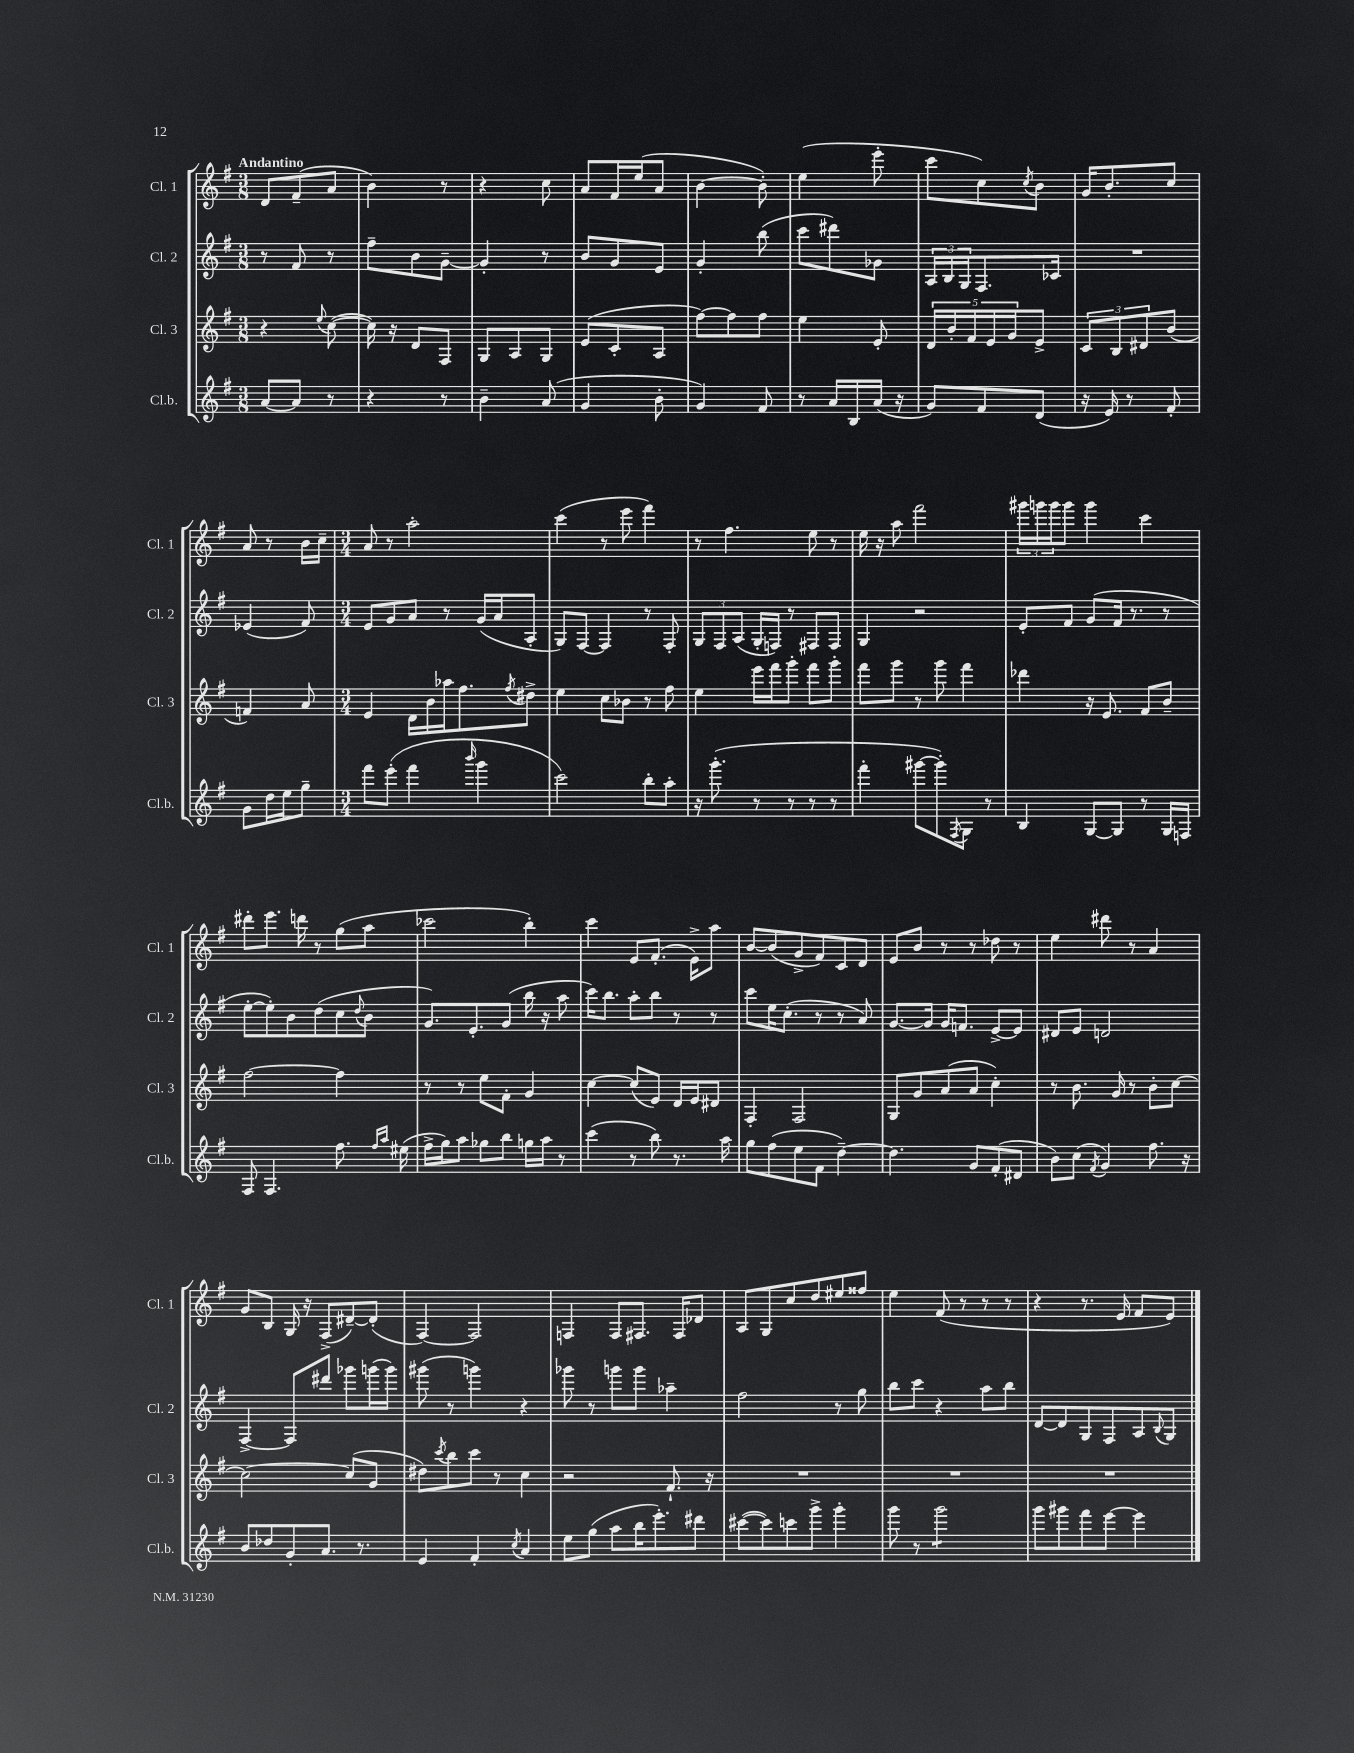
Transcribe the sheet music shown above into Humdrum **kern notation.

**kern	**kern	**kern	**kern
*staff4	*staff3	*staff2	*staff1
*clefG2	*clefG2	*clefG2	*clefG2
*k[f#]	*k[f#]	*k[f#]	*k[f#]
*M3/8	*M3/8	*M3/8	*M3/8
[8a/L	4r	8r	8d/L
8a/]J	.	8f#/	(8f#~/
.	8qqee/	.	.
8r	([8cc\	8r	8a/J
=	=	=	=
4r	16cc\])	8ff#~\L	4b\)
.	16r	.	.
.	8d/L	8b\	.
8r	8F#/J	[8g~\J	8r
=	=	=	=
4b~\	8G/L	4g'/]	4r
.	8A/	.	.
(8a/	8G/J	8r	8cc\
=	=	=	=
4g/	(8e/L	8b/L	8a/L
.	8c'/	8g/	16f#/L
.	.	.	(16ee/J
8b'\	8A/J	8e/J	8a/J
=	=	=	=
4g/)	[8ff#\L)	4g'/	[4b\
.	8ff#\]	.	.
8f#/	8ff#\J	(8bb\	8b'\])
=	=	=	=
8r	4ee\	8ccc\L	(4ee\
16a/LL	.	8ddd#\)	.
16B/	.	.	.
(16a/JJ	8e'/	8g-\J	8eee'\
16r	.	.	.
=	=	=	=
8g/L)	20d/LL	24A/LL	8ccc\L
.	.	24B/	.
.	20b'/	.	.
.	.	24G/J	.
.	20f#/	.	.
8f#/	.	8.F#/	8cc\)
.	20e/	.	.
.	20g/J	.	.
.	.	.	8qcc/
(8d/J	8e^/J	.	8b\J
.	.	16c-/Jk	.
=	=	=	=
16r	12c/L	4.r	16g/LK
16e/)	.	.	8.b'/
.	12B/	.	.
8r	.	.	.
.	12d#/	.	.
8f#'/	(8b/J	.	8cc/J
=	=	=	=
8g\L	4f/)	(4e-/	8a/
16dd\L	.	.	8r
16ee\J	.	.	.
8gg~\J	8a/	8f#/)	16b\LL
.	.	.	16cc~\JJ
=	=	=	=
*M3/4	*M3/4	*M3/4	*M3/4
8fff#\L	4e/	8e/L	8a/
(8eee'\J	.	8g/	8r
4fff#\	16d\LL	8a/J	2aa'\
.	16b\	.	.
.	16aa-\J	8r	.
.	8.ff#\	.	.
16qqbbb/	.	.	.
4ggg\	.	(16g/LL	.
.	.	16a/J	.
.	8qff#/	.	.
.	8dd#^\J	8A'/J	.
=	=	=	=
2ccc\)	4ee\	8G/L)	(4ccc\
.	.	[8F#/J	.
.	8cc\L	4F#/]	8r
.	8b-\J	.	8eee\
8bb'\L	8r	8r	4fff#\)
8aa'\J	8ff#\	8F#'/	.
=	=	=	=
16r	4ee\	12G/L	8r
(8.ggg'\	.	.	.
.	.	12F#/	.
.	.	.	4.ff#\
.	.	(12A/J	.
8r	16eee\LL	16G'/LL	.
.	16fff#\J	16F/JJ)	.
8r	8ggg'\J	8r	.
8r	8fff#\L	8F#/L	8ee\
8r	8ggg'\J	8F#/J	8r
=	=	=	=
4fff#'\	8fff#\L	4G/	16ee\
.	.	.	16r
.	8ggg\J	.	8aa\
[8ggg#\L	8r	2r	2fff#\
8ggg#'\])	8ggg\	.	.
8qF#/	.	.	.
8G\J	4fff#\	.	.
8r	.	.	.
=	=	=	=
4B/	4ddd-\	8e'/L	24ggg#\LL
.	.	.	24ggg\
.	.	.	24ggg\J
.	.	8f#/J	8ggg\J
[8G/L	16r	(8g/L	4ggg\
.	8.e/	.	.
8G/]J	.	16f#/Jk	.
.	.	8.r	.
8r	8f#/L	.	4ccc\
16G/LL	8b~/J	8r	.
16F/JJ	.	.	.
=	=	=	=
8F#/	[2ff#\	[8ee'\L	8ddd#'\L
4.F#/	.	8ee'\])	8.eee\J
.	.	8b\	.
.	.	.	16ddd\
.	.	(8dd\	8r
8.ff#\	4ff#\]	8cc\	(8gg\L
.	.	8qqdd/	.
.	.	8b\J	8aa\J
16qqff#/LL	.	.	.
16qqaa/JJ	.	.	.
(16ee#\	.	.	.
=	=	=	=
16ff#^\LL	8r	8.g/L)	2ccc-\
16gg\J)	.	.	.
8aa\J	8r	.	.
.	.	8.e'/	.
8gg-\L	8ee\L	.	.
8bb\J	8f#'\J	(8g/J	.
16gg\LL	4g/	16bb\	4bb'\)
16aa\JJ	.	16r	.
8r	.	8aa\	.
=	=	=	=
(4ccc\	[4cc\	16ccc\LK)	4ccc\
.	.	8.bb\J	.
8r	(8cc/]L	8aa'\L	8e/L
8bb\)	8e/J)	8bb\J	(8.f#'/J
8.r	16d/LL	8r	.
.	16e/J	.	16e^\LK)
.	8d#/J	8r	8aa\J
16aa\	.	.	.
=	=	=	=
8gg\L	4F#'/	8ccc\L	[8b/L
(8ff#\	.	16ee\K	(8b/]
.	.	(8.cc'\J	.
8ee\	2F#/	.	8g^/
8f#\J	.	8r	8f#/)
[4dd~\)	.	8r	8c/
.	.	8a/)	8d/J
=	=	=	=
4.dd\]	8G/L	[8.g/L	8e/L
.	8g/	.	8b/J
.	.	16g/]Jk	.
.	(8a/	16g/LK	8r
.	.	8.f/J	.
8g/L	8a/J	.	8r
(8f#'/	4cc'\)	[8e^/L	8dd-\
8d#/J	.	8e/]J	8r
=	=	=	=
8b\L)	8r	8d#/L	4ee\
(8cc\J	8.b\	8e/J	.
8qf#/	.	.	.
4g/)	.	2d/	8ddd#\
.	16g/	.	.
.	8r	.	8r
8.ff#\	8b'\L	.	4a/
.	[8cc\J	.	.
16r	.	.	.
=	=	=	=
8b/L	2cc\_	[4F#^/	8g/L
8dd-/	.	.	8B/J
8g'/	.	8F#/]L	16G/
.	.	.	16r
8.a/J	.	8ddd#/J	(8F#^/L
.	(8cc/]L	8ggg-\L	[8d#~/)
8.r	.	.	.
.	8g/J	(16ggg\L	(8d#'/]J
.	.	16ggg\JJ)	.
=	=	=	=
4e/	8dd#\L)	(8ggg#\	[4F#/)
.	8qccc/	.	.
.	8bb\	8r	.
4f#'/	8ccc\J	4ggg\)	2F#/]
.	8r	.	.
8qcc/	.	.	.
4a/	4cc\	4r	.
=	=	=	=
8ee\L	2r	8ggg-\	4F/
(8gg\J	.	8r	.
8aa\L	.	8ggg\L	8F/L
16bb\K	.	8ggg\J	8.F#/J
8.eee'\)	.	.	.
.	8.f#`/	4aa-~\	.
.	.	.	16F#/LK
8ddd#\J	.	.	8d-/J
.	16r	.	.
=	=	=	=
([8ccc#\L	2.r	2ff#\	8A/L
8ccc#\])	.	.	8G/
8ccc\	.	.	8cc/
8ggg^\J	.	.	8dd/
4ggg'\	.	8r	8ee#/
.	.	8gg\	8ff##/J
=	=	=	=
8ggg\	2.r	8bb\L	4ee\
8r	.	8ccc\J	.
2ggg\	.	4r	(8f#/
.	.	.	8r
.	.	8aa\L	8r
.	.	8bb\J	8r
=	=	=	=
8ggg\L	2.r	[8d/L	4r
8ggg#\	.	8d/]	.
8fff#\	.	8G/	8.r
[8eee\J	.	8F#/	.
.	.	.	16e/
4eee\]	.	8A/	8f#/L
.	.	8qqB/	.
.	.	8G/J	8e/J)
==	==	==	==
*-	*-	*-	*-
